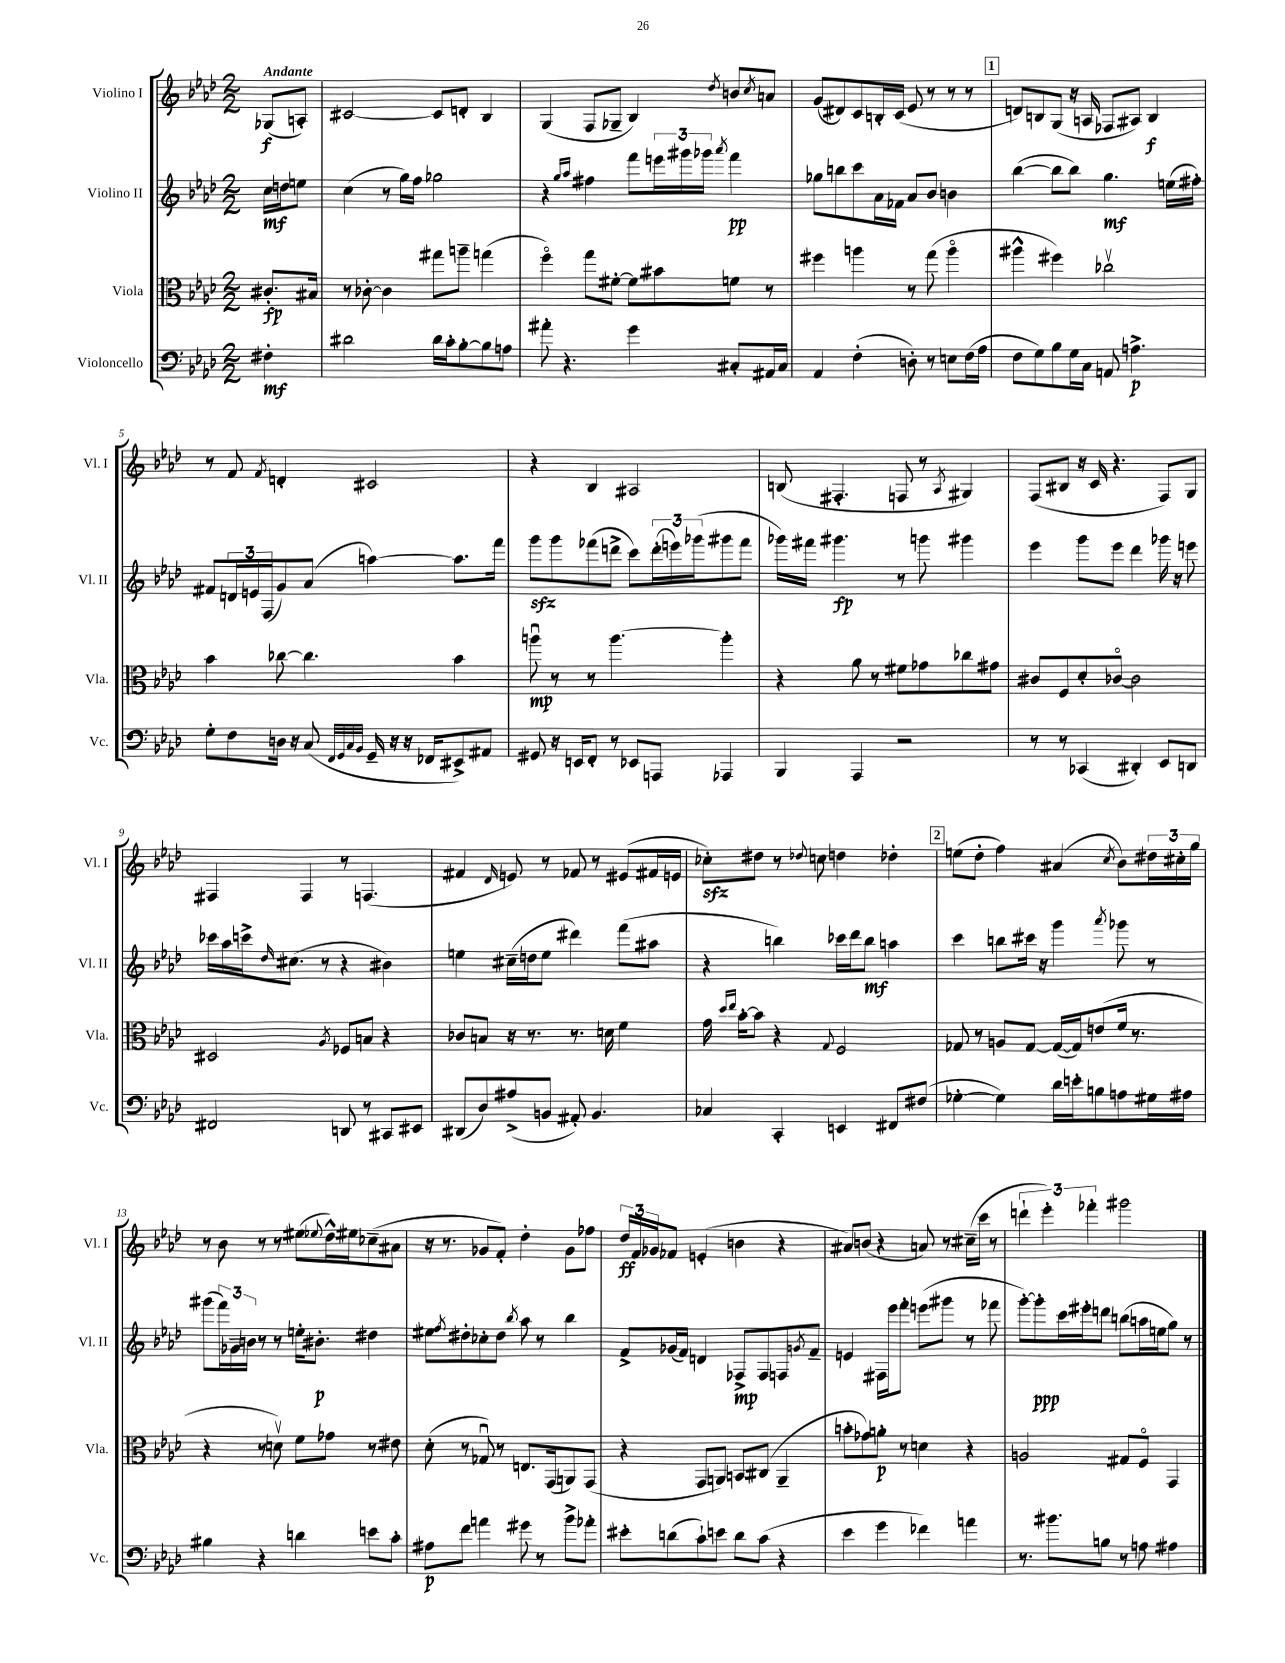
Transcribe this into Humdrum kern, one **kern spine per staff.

**kern	**dynam	**kern	**dynam	**kern	**dynam	**kern	**dynam
*part4	*part4	*part3	*part3	*part2	*part2	*part1	*part1
*staff4	*staff4	*staff3	*staff3	*staff2	*staff2	*staff1	*staff1
*I"Violoncello	*	*I"Viola	*	*I"Violino II	*	*I"Violino I	*
*I'Vc.	*	*I'Vla.	*	*I'Vl. II	*	*I'Vl. I	*
*clefF4	*	*clefC3	*	*clefG2	*	*clefG2	*
*k[b-e-a-d-]	*	*k[b-e-a-d-]	*	*k[b-e-a-d-]	*	*k[b-e-a-d-]	*
*M2/2	*	*M2/2	*	*M2/2	*	*M2/2	*
=	=	=	=	=	=	=	=
!	!	!	!	!	!	!LO:TX:a:B:t=Andante	!
4F#X'\	mf	8.c#X'/L	fp	16cc\LL	mf	(8G-X/L	f
.	.	.	.	16ddn\J	.	.	.
.	.	.	.	8een\J	.	8An'/J)	.
.	.	16B#X/Jk	.	.	.	.	.
=1	=1	=1	=1	=1	=1	=1	=1
2d#X\	.	8r	.	(4cc\	.	[2c#X/	.
.	.	[8c-X'\	.	.	.	.	.
.	.	4c-\]	.	8r	.	.	.
.	.	.	.	16gg\LL)	.	.	.
.	.	.	.	16ff\JJ	.	.	.
16d#\LL	.	8gg#X\L	.	2gg-X\	.	8c#/L]	.
16c'\J	.	.	.	.	.	.	.
[8B-'\	.	8aan~\J	.	.	.	8dn'/J	.
8B-\]	.	(4ggn\	.	.	.	4B-/	.
8An\J	.	.	.	.	.	.	.
=2	=2	=2	=2	=2	=2	=2	=2
8a#X'\	.	4ff\)	.	4r	.	(4G/	.
4.r	.	.	.	.	.	.	.
.	.	.	.	16qqgg/LL	.	.	.
.	.	.	.	16qqaa-/JJ	.	.	.
.	.	8gg\L	.	4ff#X\	.	8F/L	.
.	.	[8f#X'\J	.	.	.	8G-X~/J	.
4g\	.	8f#\L]	.	8fff\L	.	4B-/)	.
.	.	8b#X\	.	24eeen\L	.	.	.
.	.	.	.	24ggg#X\	.	.	.
.	.	.	.	24ggg-X\JJ	.	.	.
.	.	.	.	8qaaa-/	.	8qdd-/	.
8C#X'/L	.	8fn\J	.	4fff\	pp	8bn/L	.
.	.	.	.	.	.	8qcc/	.
16AA#X/L	.	8r	.	.	.	8an/J	.
16C#/JJ	.	.	.	.	.	.	.
=3	=3	=3	=3	=3	=3	=3	=3
4AA-/	.	4ff#X\	.	8gg-X\L	.	(8g/L	.
.	.	.	.	8bbn\	.	8d#X/)	.
(4F'\	.	4aan\	.	8ccc\	.	8c/	.
.	.	.	.	16a-\L	.	16Bn'/L	.
.	.	.	.	16f-X\JJ	.	(16c/JJ	.
8Dn'\)	.	8r	.	8a-/L	.	8e-/	.
8r	.	(8gg\	.	8b-/J	.	8r	.
8En\L	.	4aa\	.	4bn\	.	8r	.
(16F\L	.	.	.	.	.	8r	.
16A-\JJ	.	.	.	.	.	.	.
!!LO:REH:place=s1:t=1
=4	=4	=4	=4	=4	=4	=4	=4
8F\L	.	4aa#X^^\	.	([4bb-\	.	8dn/L)	.
8G\)	.	.	.	.	.	8Bn/	.
8B-\	.	4ff#X\)	.	8bb-\L]	.	(8G/J	.
16G\L	.	.	.	8bb-\J)	.	16r	.
16C\JJ	.	.	.	.	.	16An/	.
8AAn/	.	2cc-Xv\	.	4.gg\	mf	8F-X/L	.
4.An^\	p	.	.	.	.	8A#X/J)	.
.	.	.	.	.	.	4B/	f
.	.	.	.	(16een\LL	.	.	.
.	.	.	.	16ff#X'\JJ)	.	.	.
!!LO:LB:g=z
=5	=5	=5	=5	=5	=5	=5	=5
8G'\L	.	4b-\	.	8f#X/L	.	8r	.
8F\	.	.	.	24dn/L	.	8f/	.
.	.	.	.	24en/	.	.	.
.	.	.	.	(24F/J	.	.	.
.	.	.	.	.	.	8qf/	.
16Dn\Jk	.	[8cc-X\	.	8g/)	.	4dn'/	.
16r	.	.	.	.	.	.	.
(8C/	.	4.cc-\]	.	(8a-/J	.	.	.
32qqFF/LLL	.	.	.	.	.	.	.
32qqGG/	.	.	.	.	.	.	.
32qqC/	.	.	.	.	.	.	.
32qqBB-/JJJ	.	.	.	.	.	.	.
16GG~/	.	.	.	[4aan\)	.	2c#X/	.
16r	.	.	.	.	.	.	.
16r	.	.	.	.	.	.	.
16FF-X/KL	.	.	.	.	.	.	.
8EE#X^/)	.	4b-\	.	8.aa\L]	.	.	.
8AA#X/J	.	.	.	.	.	.	.
.	.	.	.	16fff\Jk	.	.	.
=6	=6	=6	=6	=6	=6	=6	=6
8GG#X/	.	8aanu\	mp	8gggzz\L	.	4r	.
16r	.	8r	.	8ggg\	.	.	.
16EEn/KL	.	.	.	.	.	.	.
8FF'/J	.	8r	.	(8fff-X\	.	4B-/	.
8r	.	[4.aa\	.	8dddn^\J	.	.	.
8EE-X/L	.	.	.	8ccc\L)	.	2A#X/	.
8AAAn/J	.	.	.	(24ddd'\L	.	.	.
.	.	.	.	24eeen\)	.	.	.
.	.	.	.	(24ggg-X\J	.	.	.
4AAA-X/	.	4aa'\]	.	8ggg#X\	.	.	.
.	.	.	.	8fff-\J	.	.	.
=7	=7	=7	=7	=7	=7	=7	=7
4BBB-/	.	4r	.	16ggg-X\LL)	.	(8Bn/	.
.	.	.	.	16fff#X\JJ	.	.	.
.	.	.	.	4.ggg#X\	fp	4.F#X'/	.
4AAA-/	.	8a-\	.	.	.	.	.
.	.	8r	.	.	.	.	.
2r	.	8f#X\L	.	8r	.	8Fn/	.
.	.	8g-X\	.	8gggn\	.	8r	.
.	.	.	.	.	.	8qA-/	.
.	.	8cc-X\	.	4ggg#X\	.	4G#X/)	.
.	.	8g#X\J	.	.	.	.	.
=8	=8	=8	=8	=8	=8	=8	=8
8r	.	8c#X/L	.	4eee-\	.	(8F/L	.
8r	.	8F/	.	.	.	8B#X/J	.
(4CC-X/	.	8d-'/	.	8ggg\L	.	16r	.
.	.	.	.	.	.	16c/	.
.	.	[8c-X/J	.	8eee-\J	.	4.r	.
4DD#X'/)	.	2c-\]	.	4ddd-\	.	.	.
8EE-/L	.	.	.	16ggg-X\	.	8F/L)	.
.	.	.	.	16r	.	.	.
8DDn/J	.	.	.	8eeen\	.	8G/J	.
!!LO:LB:g=z
=9	=9	=9	=9	=9	=9	=9	=9
2FF#X/	.	2D#X/	.	16ccc-X\LL	.	4F#X/	.
.	.	.	.	16aa-\	.	.	.
.	.	.	.	16cccn^\J	.	.	.
.	.	.	.	16qqdd-/	.	.	.
.	.	.	.	(8.cc#X\J	.	.	.
.	.	.	.	.	.	4F#/	.
.	.	.	.	8r	.	.	.
.	.	8qA-/	.	.	.	.	.
8DDn/	.	8F-X/L	.	4r	.	8r	.
8r	.	8Bn/J	.	.	.	(4.Fn/	.
8CC#X/L	.	4r	.	4b#X\)	.	.	.
8EE#X/J	.	.	.	.	.	.	.
=10	=10	=10	=10	=10	=10	=10	=10
(8DD#X/L	.	8c-X/L	.	4een\	.	4f#X/	.
8D-/)	.	8Bn/J	.	.	.	.	.
.	.	.	.	.	.	16qqd-/	.
(8A#X^/	.	16r	.	(16cc#X~\LL	.	8en/)	.
.	.	8.r	.	16ddn\J	.	.	.
8BBn/J	.	.	.	8ee\J	.	8r	.
8AA#X'/)	.	8.r	.	4ddd#X\)	.	8f-X/	.
4.BB/	.	.	.	.	.	8r	.
.	.	16dn\	.	.	.	.	.
.	.	4f\	.	(8fff\L	.	(8e#X/L	.
.	.	.	.	8aa#X\J	.	16f#X/L	.
.	.	.	.	.	.	16en/JJ	.
=11	=11	=11	=11	=11	=11	=11	=11
4C-X/	.	16g\	.	4r	.	8cc-Xzz'\L)	.
.	.	16qqdd-/LL	.	.	.	.	.
.	.	16qqee-/JJ	.	.	.	.	.
.	.	[16b-'\KL	.	.	.	.	.
.	.	8b-\J]	.	.	.	8dd#X\J	.
4CC'/	.	4r	.	4bbn\)	.	8r	.
.	.	.	.	.	.	8qqdd-X/	.
.	.	.	.	.	.	8ccn\	.
.	.	8qqG/	.	.	.	.	.
4EEn/	.	2F/	.	16ccc-X\LL	.	4ddn\	.
.	.	.	.	16ddd-\J	.	.	.
.	.	.	.	8bb\J	mf	.	.
8FF#X/L	.	.	.	4aan\	.	4dd-X'\	.
(8F#X/J	.	.	.	.	.	.	.
!!LO:REH:place=s1:t=2
=12	=12	=12	=12	=12	=12	=12	=12
[4G-X'\	.	8G-X/	.	4ccc\	.	(8een\L	.
.	.	8r	.	.	.	8dd-'\J	.
4G-\])	.	8An/L	.	8bbn\L	.	4ff\)	.
.	.	[8G-/J	.	16ccc#X\Jk	.	.	.
.	.	.	.	16r	.	.	.
16d-\LL	.	(16G-/LL_	.	4ggg\	.	(4a#X/	.
16en'\J	.	16G-/J])	.	.	.	.	.
8Bn\	.	(8en/	.	.	.	.	.
.	.	.	.	8qaaa-/	.	8qcc/	.
8An\	.	16f/Jk	.	8ggg-X\	.	8b-\L)	.
.	.	8.r	.	.	.	.	.
16G#X\L	.	.	.	8r	.	24dd#X\L	.
.	.	.	.	.	.	24cc#X'\	.
16A#X\JJ	.	.	.	.	.	.	.
.	.	.	.	.	.	24gg\JJ	.
!!LO:LB:g=z
=13	=13	=13	=13	=13	=13	=13	=13
4B#X\	.	4r	.	(8ggg#X\L	.	8r	.
.	.	.	.	24fff\L)	.	8b-\	.
.	.	.	.	24g-X~\	.	.	.
.	.	.	.	24bn\JJ	.	.	.
4r	.	8r	.	8r	.	8r	.
.	.	8dnv\)	.	8r	.	8r	.
4dn\	.	8f\L	.	16een'\KL	.	(8ee#X\L	.
.	.	.	.	8.b#X'\J	p	.	.
.	.	.	.	.	.	8qqee-X/	.
.	.	8g-X\J	.	.	.	16dd-^^\L)	.
.	.	.	.	.	.	16ee#X\J	.
8en\L	.	8r	.	4dd#X\	.	(8cc-X~\	.
8c'\J	.	8e#X\	.	.	.	8a#X\J	.
=14	=14	=14	=14	=14	=14	=14	=14
8A#X\L	p	(8d-'\	.	8ee#X\L	.	16r	.
.	.	.	.	.	.	8.r	.
.	.	.	.	8qff/	.	.	.
8f\J	.	8r	.	8dd#X'\	.	.	.
4an\	.	8G-Xu/)	.	8cc-X'\	.	8g-X/L	.
.	.	8r	.	8dd#\J	.	8f'/J)	.
.	.	.	.	8qbb-/	.	.	.
8g#X\	.	8.En/L	.	8aa-\	.	4dd-'\	.
8r	.	.	.	8r	.	.	.
.	.	(16GG/k	.	.	.	.	.
8b-^\L	.	8AAn/)	.	4bb-\	.	8g-\L	.
8a-X'\J	.	(8GG/J	.	.	.	8ff-X\J	.
=15	=15	=15	=15	=15	=15	=15	=15
8e#X'\L	.	4r	.	8f^/L	.	24dd-/LL	ff
.	.	.	.	.	.	24f/	.
.	.	.	.	.	.	24g-X/J	.
(8dn\	.	.	.	(16g-X/L	.	8f-X/J	.
.	.	.	.	16f/JJ)	.	.	.
8c`\)	.	8GG/L	.	4dn/	.	(4en'/	.
8en\J	.	8AAn/J)	.	.	.	.	.
8d\L	.	8BBn/L	.	8F-X^/L	mp	4bn\	.
(8c\J	.	(8C#X/J	.	8F-/	.	.	.
4r	.	4AA~/	.	8Fn/	.	4r	.
.	.	.	.	8qgn/	.	.	.
.	.	.	.	8f~/J	.	.	.
=16	=16	=16	=16	=16	=16	=16	=16
4e-\	.	8bn'\L	.	4en/	.	8a#X/L)	.
.	.	8g-X\)	.	.	.	(8bn/J	.
4g\	.	8an'\J	p	16F#X\LL	.	4r	.
.	.	.	.	16eee-\J	.	.	.
.	.	8r	.	8fff'\J	.	.	.
4f-X\)	.	4dn\	.	(8eeen\L	.	8an/)	.
.	.	.	.	8ggg#X\J	.	8r	.
4an\	.	4r	.	8r	.	(16cc#X~\LL	.
.	.	.	.	.	.	16ccc\JJ	.
.	.	.	.	8fff-X\	.	8r	.
=17	=17	=17	=17	=17	=17	=17	=17
8.r	.	2An/	.	[8ggg'\L)	.	6dddn`\	.
.	.	.	.	8ggg'\]	ppp	.	.
.	.	.	.	.	.	6eee-'\)	.
8.b#X\L	.	.	.	.	.	.	.
.	.	.	.	16ccc\L	.	.	.
.	.	.	.	16eee#X'\J	.	.	.
.	.	.	.	.	.	6fff-X'\	.
8Bn\J	.	.	.	8dddn\J	.	.	.
8r	.	8G#X/L	.	(8bbn\L	.	2ggg#X\	.
8An\	.	8F/J	.	16aan\L	.	.	.
.	.	.	.	16een\J	.	.	.
4A#X\	.	4GG/	.	8gg\J)	.	.	.
.	.	.	.	8r	.	.	.
==	==	==	==	==	==	==	==
*-	*-	*-	*-	*-	*-	*-	*-
